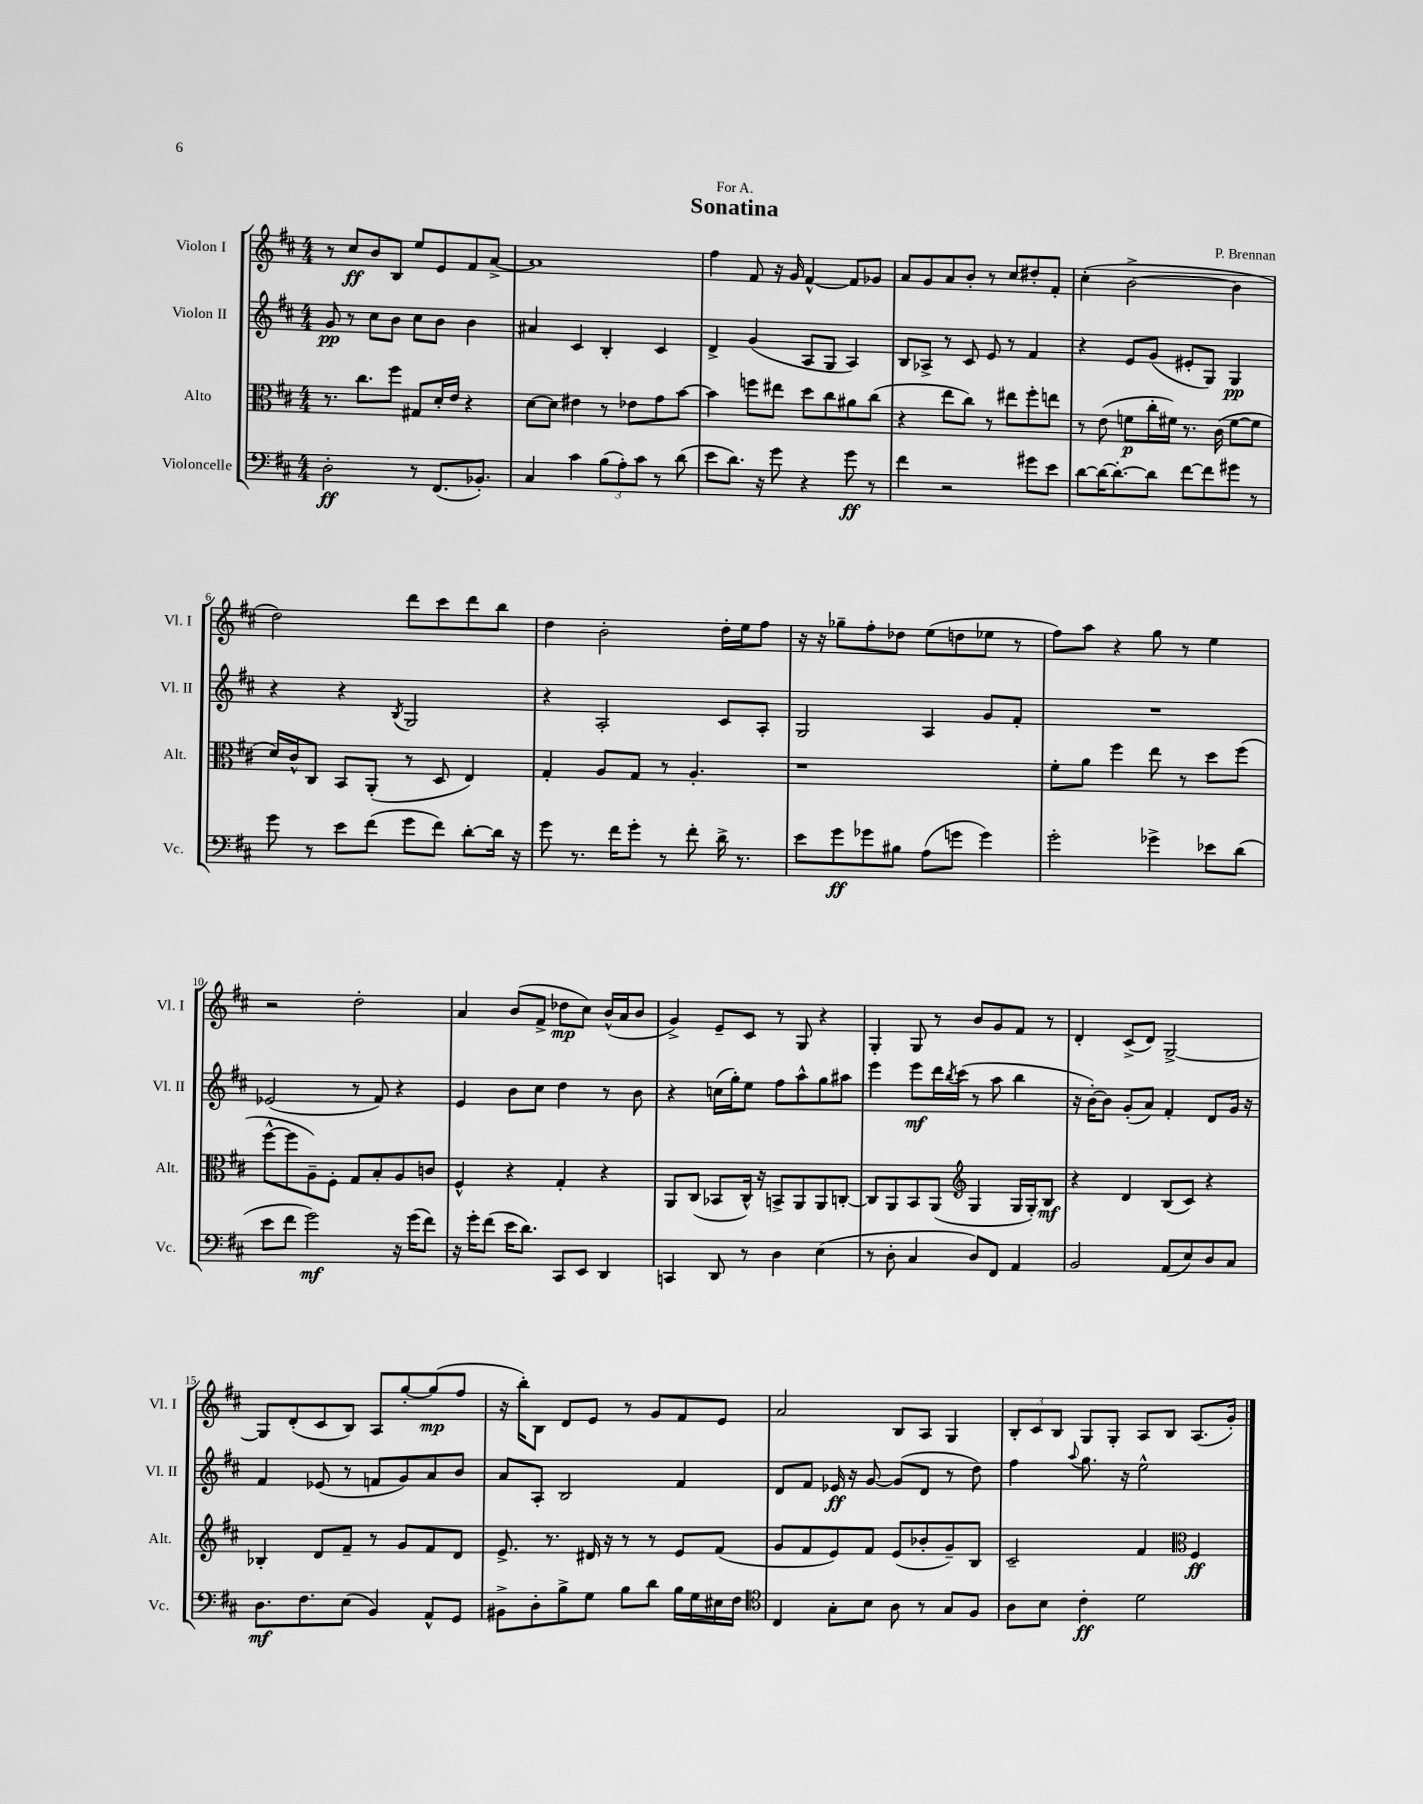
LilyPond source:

\header { title = "Sonatina" composer = "P. Brennan" dedication = "For A." }
<<
\new StaffGroup <<
\new Staff = "s0" \with { instrumentName = "Violon I" shortInstrumentName = "Vl. I" } {
    \clef treble \key d \major \numericTimeSignature \time 4/4
    r8 cis''8\ff b'8 b8 e''8 e'8 fis'8 a'8~-> |
    a'1 |
    fis''4 fis'8 r16 g'16 fis'4~-^ fis'8 ges'8 |
    a'8 g'8 a'8 b'8-. r8 cis''8 dis''8-. fis'8-. |
    cis''4-.( b'2~-> b'4 |
    d''2) d'''8 cis'''8 d'''8 b''8 |
    d''4 b'2-. d''16-. e''16 fis''8 |
    r16 r16 ges''8-- fis''8-. des''8 e''8( d''8 ees''8 r8 |
    fis''8) a''8 r4 g''8 r8 e''4 |
    r2 d''2-. |
    a'4 b'8( fis'8-> des''8\mp cis''8) b'16-^( a'16 b'8 |
    g'4->) e'8-- cis'8 r8 g8 r4 |
    g4-. g8 r8 b'8 g'8 fis'8 r8 |
    d'4-. cis'8->( d'8) g2~-> |
    g8 d'8-.( cis'8 b8) a8 g''8~-. g''8\mp( fis''8 |
    r16 b''16-.) b8 d'8 e'8 r8 g'8 fis'8 e'8 |
    a'2 b8 a8 g4 |
    \tuplet 3/2 { b8-. cis'8 b8 } g8 g8-. a8 b8 a8.( g'16-.) \bar "|." |
}
\new Staff = "s1" \with { instrumentName = "Violon II" shortInstrumentName = "Vl. II" } {
    \clef treble \key d \major \numericTimeSignature \time 4/4
    g'8\pp r8 cis''8 b'8 cis''8 b'8 b'4 |
    ais'4 cis'4 b4-. cis'4 |
    d'4-> g'4( a8 g8 a4) |
    b8 aes8-> r8 cis'8 e'8 r8 fis'4 |
    r4 e'8 g'8( eis'8-. g8) g4\pp |
    r4 r4 \acciaccatura { b8 } g2 |
    r4 a2-. cis'8 a8-. |
    g2 a4 g'8 fis'8-. |
    R1 |
    ees'2( r8 fis'8) r4 |
    e'4 b'8 cis''8 d''4 r8 b'8 |
    r4 c''16( g''16-.) e''8 fis''8 a''8-^ g''8 ais''8 |
    e'''4 e'''8\mf d'''16 \acciaccatura { b''8 } cis'''16( r8 a''8 b''4 |
    r16 b'16~-.) b'8 g'8-.( a'8) fis'4-. d'8 g'16 r16 |
    fis'4 ees'8( r8 f'8 g'8) a'8 b'8 |
    a'8 a8-. b2 fis'4 |
    d'8 fis'8 ees'16\ff r16 g'8~ g'8( d'8 r8 d''8) |
    fis''4 \appoggiatura { a''8 } g''8. r16 e''2-^ \bar "|." |
}
\new Staff = "s2" \with { instrumentName = "Alto" shortInstrumentName = "Alt." } {
    \clef alto \key d \major \numericTimeSignature \time 4/4
    r8. cis''8. fis''8 gis8 d'16-. e'16 r4 |
    d'8~ d'8 eis'4 r8 ees'8 g'8 b'8~ |
    b'4 f''8 eis''8 d''8 cis''8 ais'8 cis''8( |
    r4 e''8 cis''8) r8 eis''8 fis''8-. e''8 |
    r8 e'8( f'8\p cis''16-. fis'16) r8. cis'16( fis'8~ fis'8 |
    d'16) cis'16-^ cis8 b,8 a,8-.( r8 d8 e4) |
    g4-. a8 g8 r8 a4.-. |
    r1 |
    fis'8-. a'8 fis''4 e''8 r8 d''8 fis''8( |
    fis''8~-^ fis''8 a8--) fis8-. g8 b8-. a8 c'8 |
    fis4-^ r4 g4-. r4 |
    a,8 cis8( bes,8 cis16-^) r16 b,8-> a,8 a,8 c8~-. |
    c8 a,8 b,8 a,8( \clef treble g4 g16 g16-.) b8\mf |
    r4 d'4 b8( cis'8) r4 |
    bes4-. d'8 fis'8-- r8 g'8 fis'8 d'8 |
    e'8.-> r8. dis'16 r16 r8 r8 e'8 fis'8( |
    g'8 fis'8 e'8) fis'8 e'8( bes'8-. g'8--) b8 |
    cis'2-- fis'4 \clef alto fis4\ff \bar "|." |
}
\new Staff = "s3" \with { instrumentName = "Violoncelle" shortInstrumentName = "Vc." } {
    \clef bass \key d \major \numericTimeSignature \time 4/4
    d2-.\ff r8 fis,8.( bes,8.-.) |
    cis4 cis'4 \tuplet 3/2 { b8( a8-.) cis'8 } r8 d'8( |
    e'8 d'8.) r16 g'8 r4 g'8\ff r8 |
    fis'4 r2 gis'8 e'8 |
    d'8~ d'16~ d'8.~-. d'8 fis'8~ fis'8 gis'8 r8 |
    g'8 r8 e'8 fis'8( g'8 fis'8) d'8~-. d'16 r16 |
    g'8 r8. fis'16 g'8-. r8 fis'8-. d'16-> r8. |
    e'8 g'8\ff ges'8 bis8 a8( g'8 g'4) |
    g'2-. ges'4-> ees'8 d'8( |
    e'8 fis'8 g'2\mf) r16 g'16( fis'8) |
    r16 g'16-. fis'8( e'16 d'8.) cis,8 e,8 d,4 |
    c,4 d,8 r8 d4 e4( |
    r8 d8-. cis4 d8) fis,8 a,4 |
    b,2 a,8( e8) d8 cis8 |
    d8.\mf fis8. e8( b,4) a,8-^ g,8 |
    bis,8-> d8-. b8-> g8 b8 d'8 b16 g16 eis16 fis16 |
    \clef tenor cis4 g8-. b8 a8 r8 g8 fis8 |
    a8 b8 cis'4-.\ff d'2 \bar "|." |
}
>>
>>
